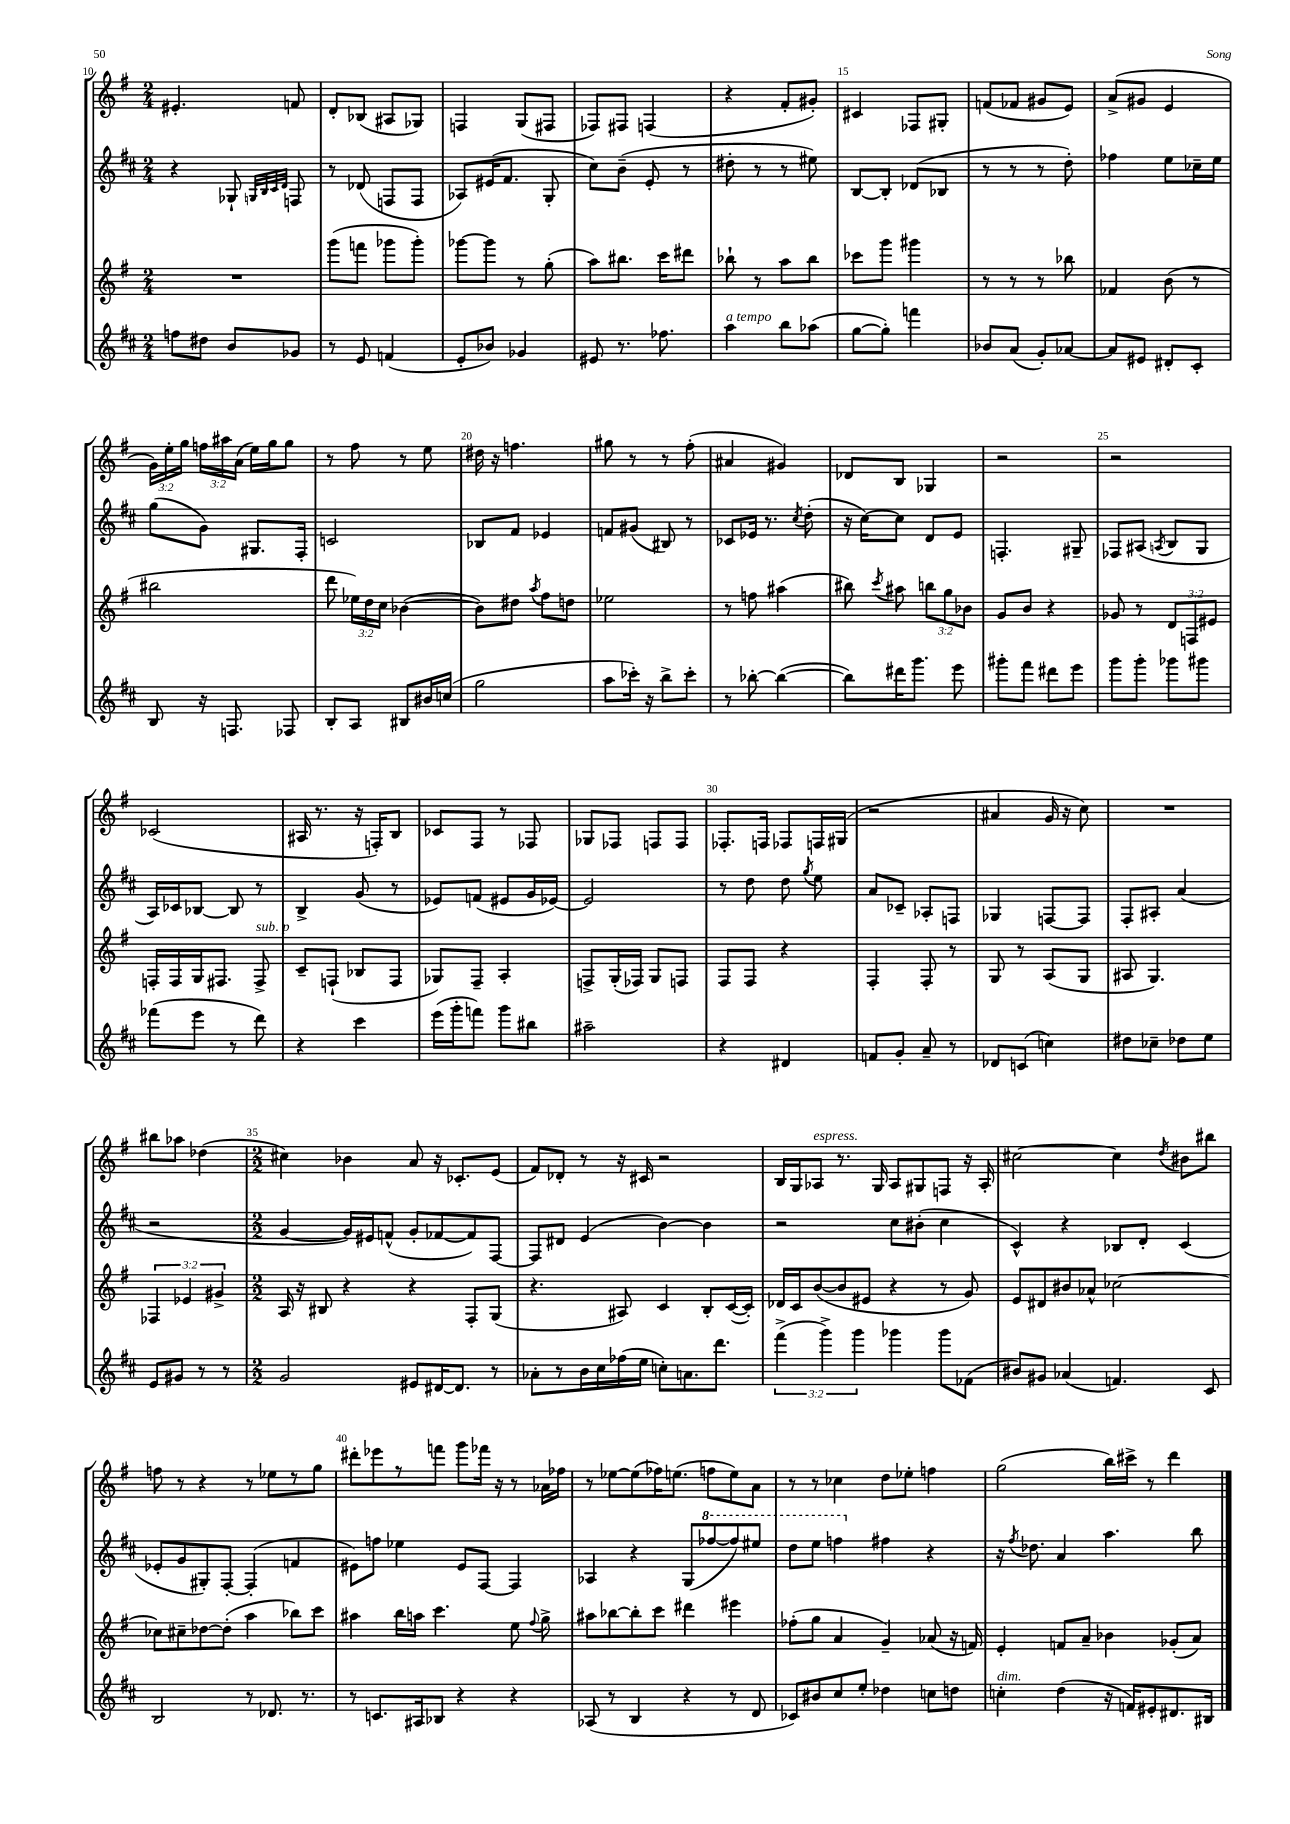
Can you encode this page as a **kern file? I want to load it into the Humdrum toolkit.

**kern	**kern	**kern	**kern
*staff4	*staff3	*staff2	*staff1
*clefG2	*clefG2	*clefG2	*clefG2
*k[f#c#]	*k[f#]	*k[f#c#]	*k[f#]
*M2/4	*M2/4	*M2/4	*M2/4
8ff\L	2r	4r	4.e#'/
8dd#\J	.	.	.
8b/L	.	8G-`/	.
.	.	32qqG/LLL	.
.	.	32qqB/	.
.	.	32qqc#/	.
.	.	32qqd/JJJ	.
8g-/J	.	8F/	8f/
=	=	=	=
8r	(8ggg\L	8r	8d'/L
8e/	8fff\J	(8d-/	(8B-/J
(4f/	8ggg-\L	8F/L	8A#/L
.	8ggg-'\J)	8F/J	8G-/J)
=	=	=	=
8e'/L	[8ggg-\L	8A-/L)	4F/
8b-/J)	8ggg-\]J	(16e#/K	.
.	.	8.f#/J	.
4g-/	8r	.	(8G/L
.	(8gg'\	8G'/	8F#/J
=	=	=	=
8e#/	8aa\L)	8cc#\L)	8F-/L)
8.r	8.bb#\J	(8b~\J	8F#/J
.	.	8e'/	(4F/
8.ff-\	16ccc\LK	.	.
.	8ddd#\J	8r	.
=	=	=	=
4aa\	8bb-`\	8dd#'\	4r
.	8r	8r	.
8bb\L	8aa\L	8r	8f#'/L
(8aa-\J	8bb-\J	8ee#\)	8g#'/J)
=	=	=	=
[8gg\L	8ccc-\L	[8B/L	4c#/
8gg'\]J)	8ggg\J	8B'/]J	.
4fff\	4ggg#\	(8d-/L	8F-/L
.	.	8B-/J	8G#'/J
=	=	=	=
8b-/L	8r	8r	(8f/L
(8a/J	8r	8r	8f-/J
8g'/L)	8r	8r	8g#/L
[8a-/J	8bb-\	8dd'\)	8e/J)
=	=	=	=
8a-/]L	4f-/	4ff-\	(8a^/L
8e#/J	.	.	8g#/J
8d#'/L	(8b\	8ee\L	4e/
8c#'/J	8r	16cc-~\L	.
.	.	16ee\JJ	.
=	=	=	=
8B/	2bb#\	(8gg\L	24g\LL)
.	.	.	24ee'\
.	.	.	24gg\JJ
16r	.	8g\J)	24ff\LL
.	.	.	24aa#\
8.F/	.	.	.
.	.	.	(24a\JJ
.	.	8.G#/L	16ee\LL)
.	.	.	16gg\J
8F-/	.	.	8gg\J
.	.	16F#'/Jk	.
=	=	=	=
8B'/L	8ddd\	2c/	8r
8A/J	24ee-\LL)	.	8ff#\
.	24dd\	.	.
.	24cc\JJ	.	.
8B#/L	([4b-\	.	8r
16b#/L	.	.	8ee\
(16cc/JJ	.	.	.
=	=	=	=
2gg\	8b-\]L)	8B-/L	16dd#\
.	.	.	16r
.	8dd#\J	8f#/J	4.ff\
.	8qaa/	.	.
.	8ff#\L	4e-/	.
.	8dd\J	.	.
=	=	=	=
8aa\L	2ee-\	8f/L	8gg#\
16ccc-'\Jk)	.	(8g#/J	8r
16r	.	.	.
8bb^\L	.	8B#/)	8r
8ccc-'\J	.	8r	(8ff#'\
=	=	=	=
8r	8r	8c-/L	4a#/
[8bb-'\	8ff\	16e-/Jk	.
.	.	8.r	.
(4bb-\_	(4aa#\	.	4g#/)
.	.	8qcc#/	.
.	.	(8dd'\	.
=	=	=	=
8bb-\]L)	8bb#\)	16r	8d-/L
.	.	[16cc#\LK)	.
.	8qccc/	.	.
16ddd#\K	8aa#\	8cc#\]J	8B/J
8.ggg\J	.	.	.
.	12bb\L	8d/L	4G-/
.	12gg\	.	.
8eee\	.	8e/J	.
.	12b-\J	.	.
=	=	=	=
8ggg#'\L	8g/L	4.F'/	2r
8fff#\J	8b/J	.	.
8ddd#\L	4r	.	.
8eee\J	.	8G#~/	.
=	=	=	=
8ggg\L	8g-/	8F-/L	2r
8ggg'\J	8r	(8A#/J	.
.	.	8qA/	.
8ggg-\L	12d/L	8B/L	.
.	12F/	.	.
8ggg#\J	.	8G/J	.
.	12e#/J	.	.
=	=	=	=
(8fff-\L	16F'/LL	16A/LL)	(2c-/
.	16F/	16c-/J	.
8eee\J	16G/J	[8B-/J	.
.	8.F#/J	.	.
8r	.	8B-/]	.
8ddd\)	8F#^/	8r	.
=	=	=	=
4r	8c~/L	4B^/	16A#/
.	.	.	8.r
.	(8F`/J	.	.
4ccc#\	8B-/L	(8g/	16r
.	.	.	16F'/LK)
.	8F/J	8r	8B/J
=	=	=	=
(16eee\LL	8G-/L)	8e-/L)	8c-/L
16ggg'\J	.	.	.
8fff\J)	8F#~/J	(8f/J	8F#/J
8ggg\L	4A'/	8e#/L	8r
8bb#\J	.	16g/L	8F-/
.	.	[16e-/JJ)	.
=	=	=	=
2aa#~\	8F^/L	2e-/]	8G-/L
.	(16G'/L	.	8F-/J
.	16F-/JJ)	.	.
.	8G/L	.	8F/L
.	8F/J	.	8F/J
=	=	=	=
4r	8F#/L	8r	8.F-'/L
.	8F#/J	8dd\	.
.	.	.	16F/Jk
4d#/	4r	8dd\	8F-/L
.	.	8qgg/	.
.	.	8ee\	16F/L
.	.	.	(16G#/JJ
=	=	=	=
8f/L	4F#'/	8a/L	2r
8g'/J	.	8c-~/J	.
8a~/	8F#'/	8A-'/L	.
8r	8r	8F/J	.
=	=	=	=
8d-/L	8G/	4G-/	4a#/
(8c/J	8r	.	.
4cc\)	(8A/L	[8F/L	16g/
.	.	.	16r
.	8G/J	8F/]J	8cc\)
=	=	=	=
8dd#\L	8A#/	8F#'/L	2r
8cc-~\J	4.G/)	8A#'/J	.
8dd-\L	.	(4a/	.
8ee\J	.	.	.
=	=	=	=
8e/L	6F-/	2r	8bb#\L
8g#/J	.	.	8aa-\J
.	6e-/	.	.
8r	.	.	(4dd-\
.	6g#^/	.	.
8r	.	.	.
=	=	=	=
*M2/2	*M2/2	*M2/2	*M2/2
2g/	16A/	[4g/	4cc#\)
.	16r	.	.
.	8B#/	.	.
.	4r	16g/]LL)	4b-\
.	.	16e#/J	.
.	.	(8f^^/J	.
8e#/L	4r	8g'/L	8a/
[16d#/K	.	[8f-/	16r
8.d#/]J	.	.	8.c-'/L
.	8F#'/L	8f-/])	.
8r	(8G/J	[8F#/J	(8e/J
=	=	=	=
8a-'\L	4.r	8F#/]L	8f#/L)
8r	.	8d#/J	8d-'/J
16b\L	.	(4e/	8r
16cc#\	.	.	.
(16ff-\	8A#/)	.	16r
16ee\JJ	.	.	16c#/
8cc'\L)	4c/	[4b\)	2r
8.a\	.	.	.
.	8B'/L	4b\]	.
8.ddd\J	.	.	.
.	([16c/L	.	.
.	16c'/]JJ)	.	.
=	=	=	=
(6fff#^\	16d-/LL	2r	16B/LL
.	16c/J	.	16G/J
.	([8b/	.	8A-/J
6ggg^\)	.	.	.
.	8b/]	.	8.r
6ggg\	.	.	.
.	8e#/J	.	.
.	.	.	16G/
4ggg-\	4r	8cc#\L	8A-/L
.	.	(8b#'\J	8G#/
8ggg-\L	8r	4cc#\	8F/J
(8f-\J	8g/)	.	16r
.	.	.	16A-'/
=	=	=	=
8b#/L)	8e/L	4c#^^/)	[2cc#\
8g#/J	8d#/	.	.
(4a-/	8b#/	4r	.
.	8a-^^/J	.	.
4.f/)	[2cc-\	8B-/L	4cc#\]
.	.	8d'/J	.
.	.	.	8qdd/
.	.	(4c#/	8b#\L
8c#/	.	.	8bb#\J
=	=	=	=
2B/	8cc-\]L	8e-'/L	8ff\
.	8cc#~\	8g/	8r
.	[8dd-\	8G#'/)	4r
.	(8dd-'\]J	[8F#'/J	.
8r	4aa\	(4F#'/]	8r
8.d-/	.	.	8ee-\L
.	8bb-\L)	4f/	8r
8.r	.	.	.
.	8ccc\J	.	8gg\J
=	=	=	=
8r	4aa#\	8e#\L)	8ddd#'\L
8.c/L	.	8ff\J	8eee-\
.	16bb\LL	4ee-\	8r
16A#/k	16aa\JJ	.	.
8B-/J	4.ccc\	.	8fff\J
4r	.	8e#/L	8ggg\L
.	.	[8F#/J	16fff-\Jk
.	.	.	16r
4r	8ee\	4F#/]	8r
.	8qqff#/	.	.
.	8gg^\	.	16a-\LL
.	.	.	16ff-\JJ
=	=	=	=
(8A-/	8aa#\L	4A-/	8r
8r	[8bb-\	.	[8ee-\L
4B/	8bb-'\]	4r	(8ee-\]
.	8ccc\J	.	16ff-\K)
.	.	.	(8.ee\J
4r	4ddd#\	(8G/L	.
.	.	[8fff-/	8ff\L
8r	4eee#\	8fff-/])	8ee\)
8d/	.	8eee#/J	8a\J
=	=	=	=
8c-/L)	(8ff-'\L	8ddd\L	8r
8b#/	8gg\J	8eee\J	8r
8cc#/	4a/	4fff\	4cc-\
8ee'/J	.	.	.
4dd-\	4g~/)	4ff#\	8dd\L
.	.	.	8ee-'\J
8cc\L	(8a-/	4r	4ff\
8dd\J	16r	.	.
.	16f/)	.	.
=	=	=	=
4cc'\	4e'/	16r	(2gg\
.	.	8qff#/	.
.	.	8.dd-\	.
(4dd\	8f/L	4a/	.
.	8a~/J	.	.
16r	4b-\	4.aa\	16bb\LL)
16f/LK)	.	.	16ccc#^\JJ
8e#'/	.	.	8r
8.d#/	(8g-'/L	.	4ddd\
.	8a/J)	8bb\	.
16B#/Jk	.	.	.
==	==	==	==
*-	*-	*-	*-
